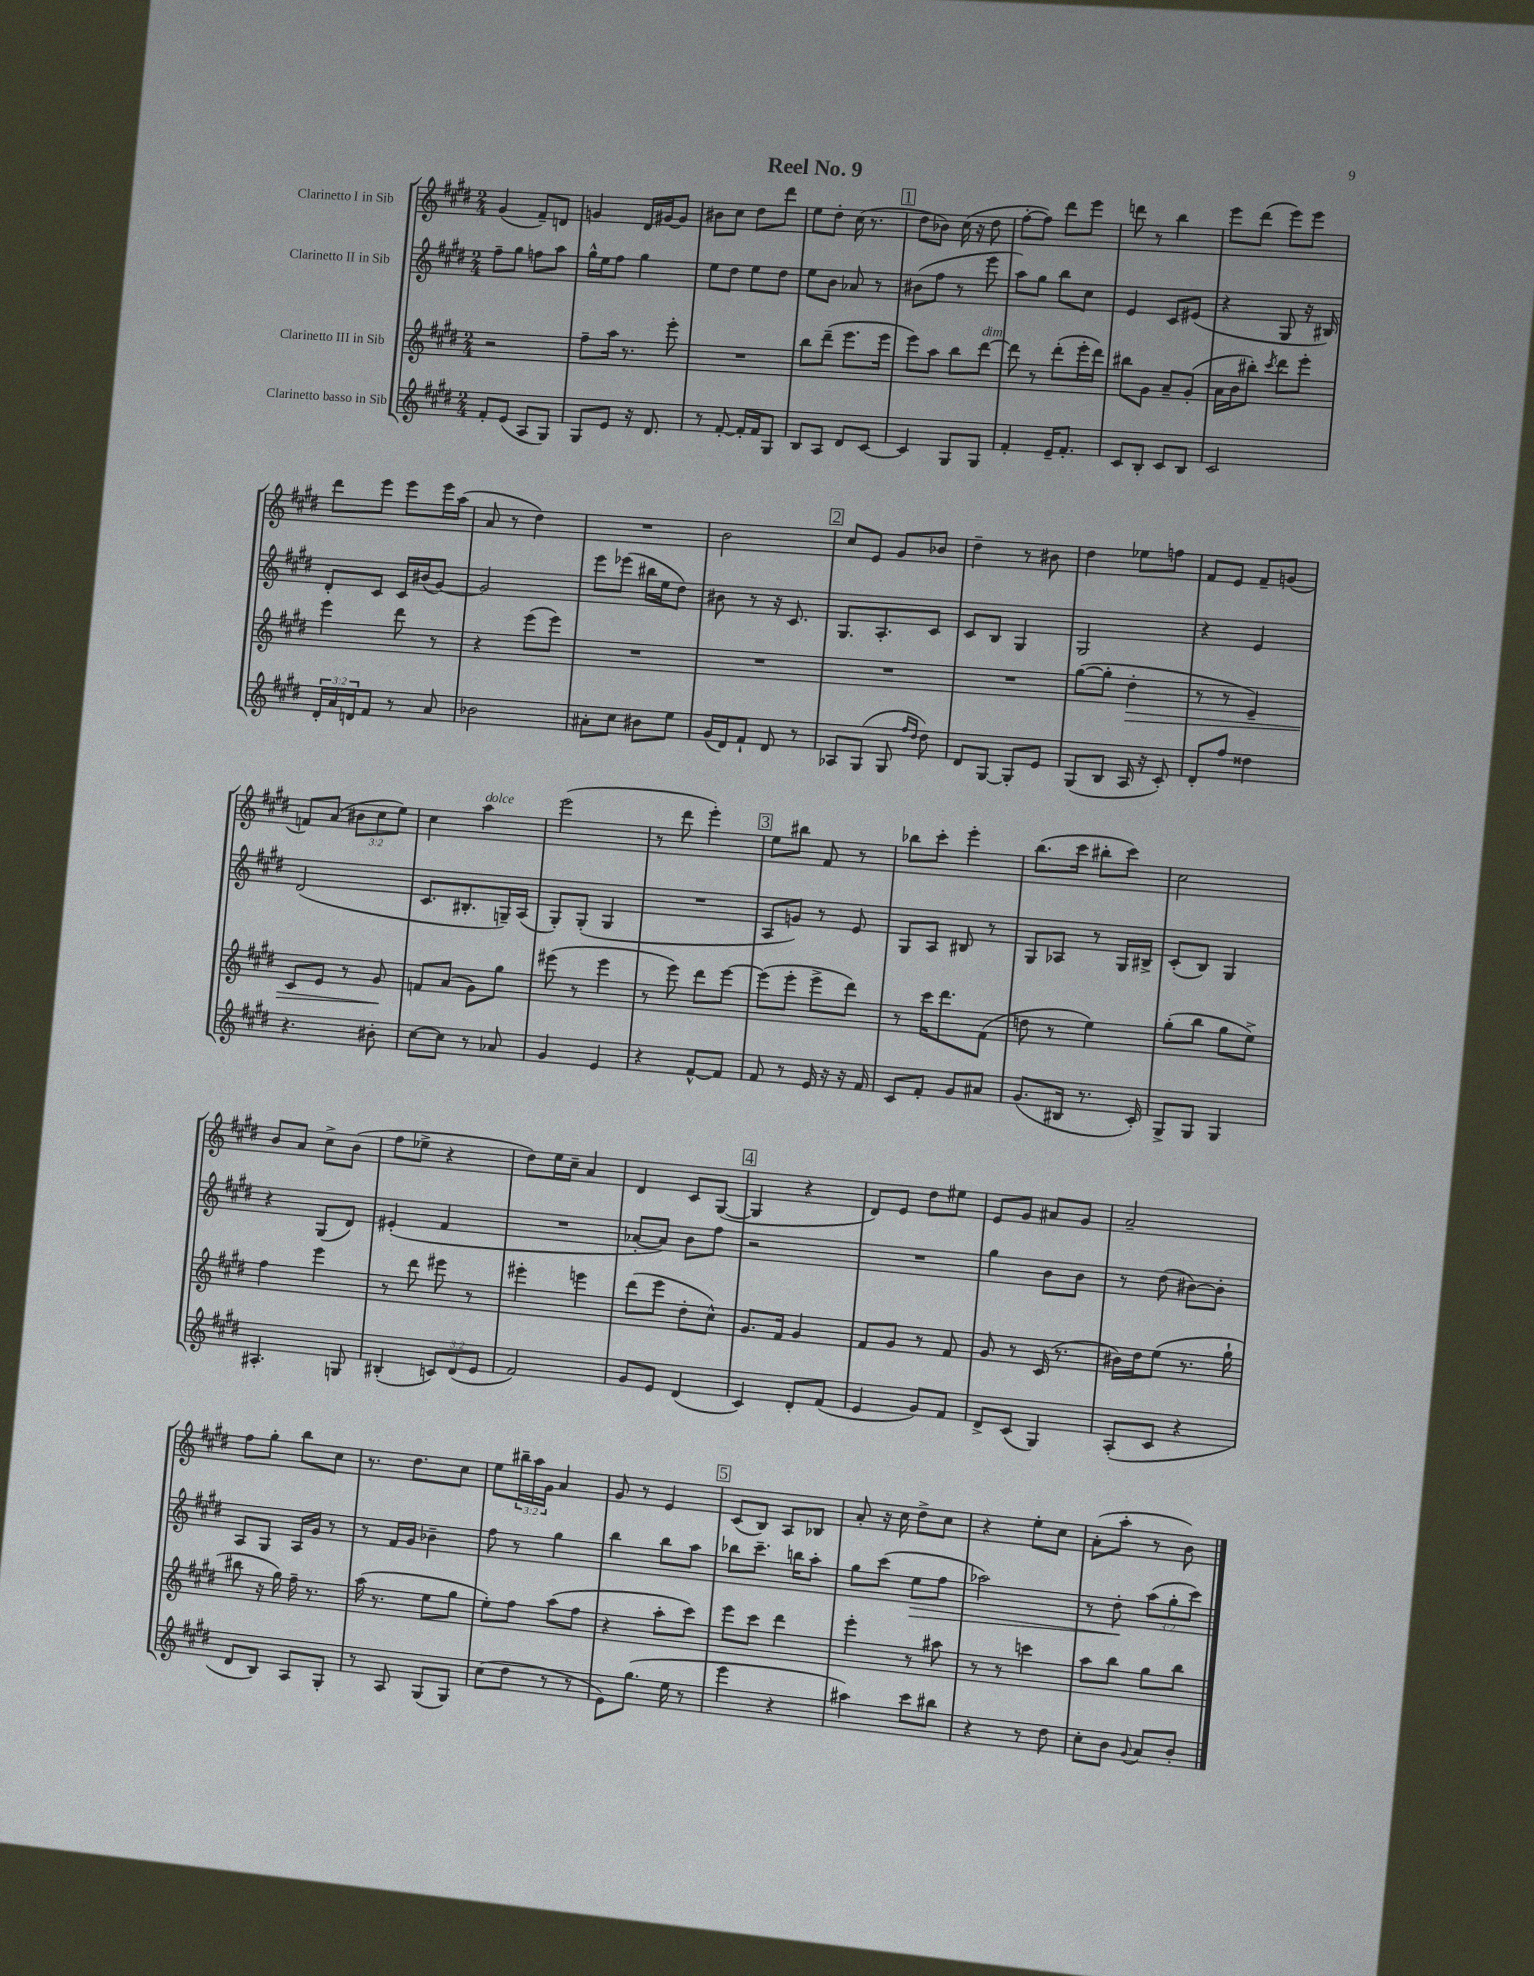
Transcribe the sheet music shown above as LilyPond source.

\header { title = "Reel No. 9" }
<<
\new StaffGroup <<
\new Staff = "s0" \with { instrumentName = "Clarinetto I in Sib" } {
    \clef treble \key e \major \numericTimeSignature \time 2/4 \override Staff.TupletNumber.text = #tuplet-number::calc-fraction-text
    gis'4( fis'8--) d'8 |
    g'4 dis'16 gis'16~ gis'8 |
    bis'8 cis''8 dis''8 dis'''8 |
    e''8 dis''8-. cis''16( r8. |
    \mark \markup { \box "1" } dis''8 bes'8) cis''16( r16 dis''8 |
    fis''8~-. fis''8) dis'''8 e'''8 |
    d'''8 r8 b''4 |
    e'''8 dis'''8( e'''8) e'''8 |
    dis'''8 e'''8 e'''8 e'''16 a''16( |
    a'8 r8 dis''4) |
    R2 |
    b'2 |
    \mark \markup { \box "2" } cis''8 e'8 gis'8 bes'8 |
    dis''4-- r8 bis'8 |
    dis''4 ees''8 f''8 |
    fis'8 e'8 fis'8-- g'8( |
    f'8) a'8( \tuplet 3/2 { bis'8 cis''8 e''8) } |
    cis''4 a''4^\markup { \italic "dolce" } |
    e'''2( |
    r8 dis'''8 e'''4-.) |
    \mark \markup { \box "3" } e''8 bis''8 fis'8 r8 |
    bes''8 cis'''8-. e'''4-. |
    b''8.( cis'''16 bis''8-. cis'''8) |
    cis''2 |
    b'8 a'8 cis''8-> b'8( |
    fis''8 ees''8-> r4 |
    dis''8) e''16 cis''16-- a'4 |
    dis'4 cis'8 gis8~( |
    \mark \markup { \box "4" } gis4 r4 |
    dis'8) e'8 dis''8 eis''8 |
    e'8 gis'8 ais'8 gis'8 |
    a'2-- |
    fis''8 gis''8-. b''8 cis''8 |
    r8. dis''8. cis''8 |
    e''8 \tuplet 3/2 { bis''16-- a''16 gis'16 } a'4 |
    gis'8 r8 e'4 |
    \mark \markup { \box "5" } cis'8( b8) a8 bes8 |
    a'8-. r16 cis''16 dis''8-> cis''8 |
    r4 e''8-. cis''8 |
    a'8-.( a''8-. r8 b'8) \bar "|." |
}
\new Staff = "s1" \with { instrumentName = "Clarinetto II in Sib" } {
    \clef treble \key e \major \numericTimeSignature \time 2/4 \override Staff.TupletNumber.text = #tuplet-number::calc-fraction-text
    fis''8-- gis''8 f''8 a''8 |
    gis''16-^ e''16 fis''8 gis''4 |
    e''8 dis''8 e''8 dis''8 |
    e''8 b'8 aes'8 r8 |
    \mark \markup { \box "1" } bis'8( fis''8 r8 e'''8 |
    a''8) gis''8 b''8 cis''8 |
    e'4 cis'8 eis'8( |
    r4 gis8 r16 bis16) |
    dis'8-. cis'8 cis'16 bis'16( gis'8~) |
    gis'2 |
    e'''8 ees'''8( bis''16 e''16 dis''8) |
    bis'8 r8 r16 cis'8. |
    \mark \markup { \box "2" } gis8. a8.-. cis'8 |
    cis'8 b8 gis4 |
    gis2 |
    r4 e'4 |
    dis'2( |
    cis'8. bis8.-. g16--) a16( |
    gis8-.) gis8-.( gis4 |
    R2 |
    \mark \markup { \box "3" } a8 g'8) r8 e'8 |
    gis8 a8 bis8 r8 |
    gis8 aes8 r8 gis16 bis16-> |
    cis'8-.( b8) gis4 |
    r4 gis8( dis'8) |
    eis'4-.( fis'4 |
    R2 |
    aes'8~-. aes'8) b'8 fis''8 |
    \mark \markup { \box "4" } r2 |
    R2 |
    gis''4 b'8 b'8 |
    r8 dis''8( bis'8~) bis'8-. |
    a8 gis8 a16 gis'16 r8 |
    r8 fis'16 gis'16 bes'4-- |
    fis''8 r8 gis''4 |
    b''4 b''8 a''8 |
    \mark \markup { \box "5" } bes''8 cis'''8.-- b''16 a''8-. |
    gis''8 cis'''8( e''8\> fis''8 |
    aes''2) |
    r8 dis''8-.\! \tuplet 3/2 { a''8( gis''8-. cis'''8) } \bar "|." |
}
\new Staff = "s2" \with { instrumentName = "Clarinetto III in Sib" } {
    \clef treble \key e \major \numericTimeSignature \time 2/4
    r2 |
    fis''8-- a''16 r8. e'''8-. |
    R2 |
    b''8 dis'''8--( e'''8. e'''16 |
    \mark \markup { \box "1" } e'''8) a''8 b''8 dis'''8~^\markup { \italic "dim." } |
    dis'''8 r8 dis'''8-.( e'''16-. dis'''16) |
    bis''8 gis'8 a'8-- gis'8-.( |
    a'16 b'16 bis''8-.) \acciaccatura { cis'''8 } dis'''8 e'''8-. |
    e'''4 dis'''8 r8 |
    r4 e'''8( e'''8) |
    R2 |
    R2 |
    \mark \markup { \box "2" } R2 |
    R2 |
    gis''8~( gis''8-. dis''4-.\> |
    r8 r8 e'4--) |
    cis'8 e'8 r8 gis'8\! |
    f'8 a'8( gis'8) gis''8 |
    eis'''8( r8 eis'''4 |
    r8 e'''8) dis'''8 e'''8~ |
    \mark \markup { \box "3" } e'''8( e'''8-. e'''8-> dis'''8) |
    r8 cis'''16 dis'''8. fis'8( |
    d''8 r8 e''4) |
    gis''8-.( b''8 gis''8 e''8->) |
    fis''4 e'''4 |
    r8 dis'''8 eis'''8 r8 |
    eis'''4-. e'''4 |
    dis'''8( e'''8 dis''8-. cis''8-^) |
    \mark \markup { \box "4" } gis'8. fis'16 gis'4 |
    fis'8 gis'8 r8 fis'8 |
    gis'8 r8 cis'16( r8. |
    bis'16) dis''16 e''8( r8. gis''16-! |
    bis''8 r16 gis''16) fis''16-- r8. |
    a''16( r8. e''8 gis''8 |
    e''8-.) fis''8 a''8( fis''8 |
    r4 a''8-. cis'''8) |
    \mark \markup { \box "5" } e'''8 cis'''8 dis'''4 |
    e'''4-. r8 ais''8 |
    r8 r8 c'''4 |
    a''8 b''8 gis''8 b''8 \bar "|." |
}
\new Staff = "s3" \with { instrumentName = "Clarinetto basso in Sib" } {
    \clef treble \key e \major \numericTimeSignature \time 2/4 \override Staff.TupletNumber.text = #tuplet-number::calc-fraction-text
    fis'8-. e'8( a8 gis8) |
    gis8 e'8 r16 dis'8. |
    r8 fis'8~-. fis'16-. fis'16 gis8 |
    b8 a8 dis'8 cis'8~ |
    \mark \markup { \box "1" } cis'4 gis8 gis8 |
    fis'4-. e'16-- fis'8.-. |
    cis'8 b8-. cis'8 b8 |
    cis'2 |
    \tuplet 3/2 { dis'16-. a'16 d'16 } fis'8 r8 a'8 |
    bes'2 |
    ais'8-. cis''8 bis'8 e''8 |
    gis'16( dis'16) fis'8-! dis'8 r8 |
    \mark \markup { \box "2" } aes8 gis8( gis8 \grace { fis''16 dis''16 } dis''8) |
    dis'8 gis8~ gis8-. e'8 |
    gis8( b8 a16 r16 cis'8-.) |
    dis'8-. fis''8 disis''4 |
    r4. bis'8-. |
    cis''8~ cis''8 r8 aes'8 |
    gis'4 e'4 |
    r4 fis'8~-^ fis'8 |
    \mark \markup { \box "3" } fis'8 r8 e'16 r16 r16 fis'16 |
    cis'8 fis'8-. gis'8 ais'8 |
    gis'8.( bis16 r8. cis'16-.) |
    gis8-> gis8 gis4 |
    ais4.-. g8 |
    bis4-.( \tuplet 3/2 { c'8) dis'8( e'8 } |
    fis'2) |
    gis'8 e'8 dis'4( |
    \mark \markup { \box "4" } cis'4) dis'8-. fis'8( |
    e'4 gis'8) fis'8 |
    dis'8-> cis'8( gis4) |
    a8-.( cis'8 r4 |
    dis'8 b8) a8 gis8-. |
    r8 a8 gis8( gis8) |
    cis''8( dis''8 r8 r8 |
    e'8) gis''8.( e''16 r8 |
    \mark \markup { \box "5" } e'''4 r4 |
    ais''4) cis'''8 bis''8 |
    r4 r8 dis''8 |
    cis''8-. b'8 \appoggiatura { gis'8 } a'8 b'8-. \bar "|." |
}
>>
>>
\layout { \context { \Score \remove "Bar_number_engraver" } }
